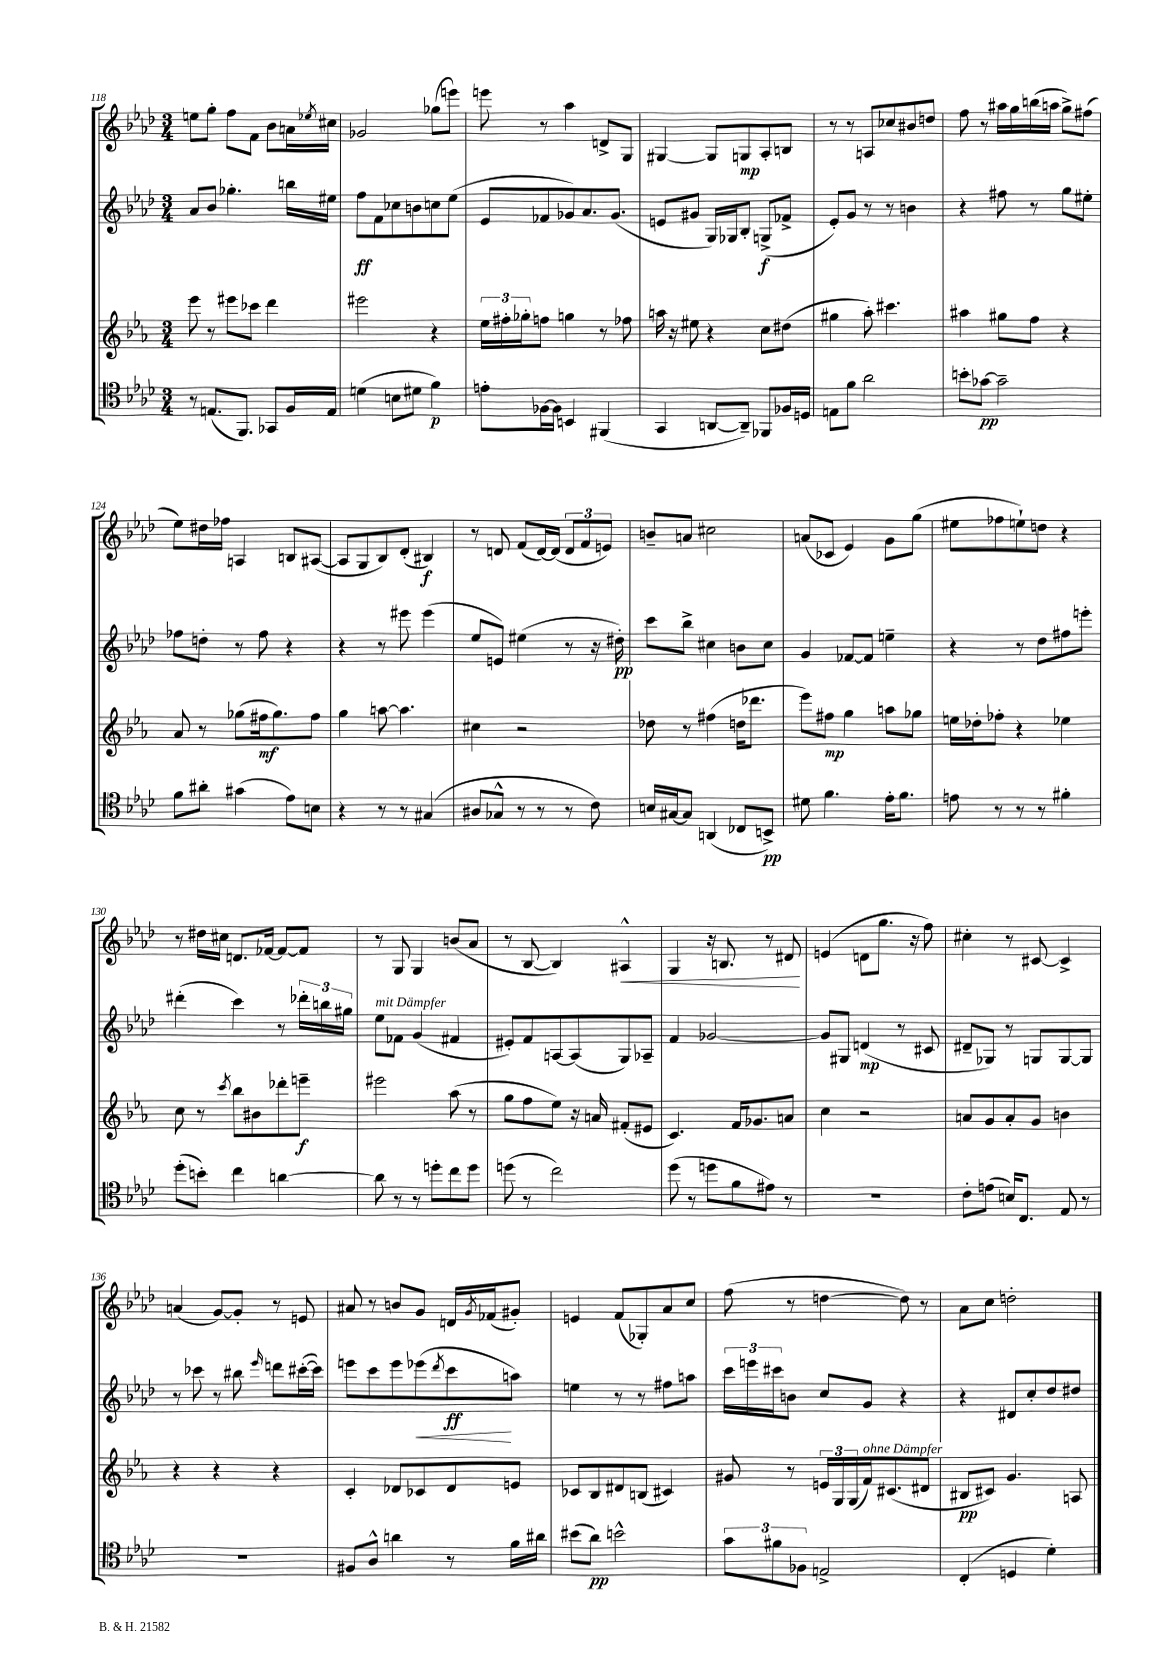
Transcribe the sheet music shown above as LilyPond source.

<<
\new StaffGroup <<
\new Staff = "s0" {
    \clef treble \key aes \major \numericTimeSignature \time 3/4
    e''8 g''8-. f''8 f'8 bes'8 a'16 \acciaccatura { ees''8 } cis''16 |
    ges'2 ges''8( e'''8) |
    e'''8 r8 aes''4 d'8-> g8 |
    gis4~ gis8 g8\mp aes8-. b8 |
    r8 r8 a8 ces''8 bis'8 d''8 |
    f''8 r8 ais''16 g''16 b''16( a''16 g''8->) fis''8( |
    ees''8) dis''16 fes''16 a4 b8 ais8~( |
    ais8 g8 bes8) des'8-.( bis4\f) |
    r8 d'8 f'8( d'16~) d'16( \tuplet 3/2 { d'8 f'8 e'8) } |
    b'8-- a'8 cis''2 |
    a'8( ces'8 ees'4) g'8 g''8( |
    eis''8 fes''8 e''8-!) d''8 r4 |
    r8 dis''16 cis''16 d'8. fes'16~ fes'8~ fes'8 |
    r8 g8 g4 b'8( aes'8 |
    r8 bes8~ bes4) ais4-^\< |
    g4 r16 b8. r8 dis'8\! |
    e'4( d'8 g''8. r16 f''8) |
    cis''4-. r8 cis'8~ cis'4-> |
    a'4( g'8~) g'8-. r8 e'8 |
    ais'8 r8 b'8 g'8 d'16 \acciaccatura { g'8 } fes'16( gis'8-.) |
    e'4 f'8( ges8-.) aes'8 c''8 |
    f''8( r8 d''4~ d''8) r8 |
    aes'8 c''8 d''2-. \bar "|." |
}
\new Staff = "s1" {
    \clef treble \key aes \major \numericTimeSignature \time 3/4
    aes'8 bes'8 ges''4.-. b''16 eis''16 |
    f''8\ff f'8 ces''8 b'8 c''8 ees''8( |
    ees'8 fes'8 ges'8) aes'8. ges'8.( |
    e'8 gis'8 g16) ges16 bes8-. g8->\f( fes'8-> |
    ees'8-.) g'8 r8 r8 b'4 |
    r4 fis''8 r8 g''8 eis''8-. |
    fes''8 d''8-. r8 fes''8 r4 |
    r4 r8 eis'''8 eis'''4( |
    ees''8 e'8) eis''4( r8 r16 dis''16-.\pp) |
    c'''8 bes''8-> cis''4 b'8 cis''8 |
    g'4 fes'8~ fes'8 e''4-- |
    r4 r8 des''8 fis''8 e'''8-. |
    dis'''4-.( c'''4) r8 \tuplet 3/2 { des'''16-. b''16 gis''16 } |
    ees''8^\markup { \italic "mit Dämpfer" } fes'8 g'4( fis'4 |
    eis'8-.) f'8 a8~ a8( g8) aes8-- |
    f'4 ges'2~ |
    ges'8 gis8 d'4\mp( r8 cis'8 |
    dis'8-- ges8) r8 g8 g8~ g8 |
    r8 ces'''8 r8 bis''8 \grace { ees'''16 } d'''8 cis'''16~-.( cis'''16) |
    e'''8 c'''8 e'''8 ees'''8\<( \acciaccatura { des'''8 } c'''8\ff\! a''8) |
    e''4 r8 r8 fis''8 a''8 |
    \tuplet 3/2 { c'''16 e'''16 cis'''16 } b'8 c''8 g'8 r4 |
    r4 dis'8 c''8-. des''8 dis''8 \bar "|." |
}
\new Staff = "s2" {
    \clef treble \key ees \major \numericTimeSignature \time 3/4
    ees'''8 r8 eis'''8 ces'''8 d'''4 |
    eis'''2 r4 |
    \tuplet 3/2 { ees''16 fis''16-. ges''16-. } f''8 g''4 r8 fes''8 |
    a''16 r16 eis''8 r4 c''8 dis''8( |
    gis''4 aes''8-.) cis'''4. |
    ais''4 gis''8 f''8 r4 |
    aes'8 r8 ges''8( fis''16\mf ges''8.) fis''8 |
    g''4 a''8~ a''4. |
    cis''4 r2 |
    des''8 r8 fis''4( d''16 des'''8. |
    ees'''8) fis''8\mp g''4 a''8 ges''8 |
    e''16 des''16-. fes''8-. r4 ees''4 |
    c''8 r8 \acciaccatura { c'''8 } bes''8 bis'8 des'''8-. e'''8--\f |
    eis'''2 aes''8( r8 |
    g''8 f''8 ees''8) r16 a'16 fis'8-.( eis'8 |
    c'4.) f'16 ges'8. a'8 |
    c''4 r2 |
    a'8 g'8 a'8-. g'8 b'4 |
    r4 r4 r4 |
    c'4-. des'8 ces'8 des'8 e'8 |
    ces'8 bes8 dis'8 b8( cis'4) |
    gis'8 r8 \tuplet 3/2 { e'16 g16 g16( } f'16^\markup { \italic "ohne Dämpfer" }) cis'8.( dis'8 |
    bis8\pp cis'8) g'4. a8 \bar "|." |
}
\new Staff = "s3" {
    \clef tenor \key aes \major \numericTimeSignature \time 3/4
    r8 e8.( f,8.) ges,8 f16 e16 |
    d'4( b8 dis'8 f'4\p) |
    e'8-. fes16~ fes16 b,4 fis,4( |
    g,4 a,8~ a,8--) fes,8 fes16 d16 |
    e8 f'8 aes'2 |
    b'8-. ges'8~\pp ges'2-- |
    f'8 ais'8-. gis'4( ees'8) b8 |
    r4 r8 r8 gis4( |
    ais8 ges8-^ r8 r8 r8 c'8) |
    b16 gis16~ gis8 a,4( ces8 b,8->\pp) |
    dis'8 f'4. ees'16-. f'8. |
    e'8 r8 r8 r8 fis'4-. |
    des''8-.( b'8-.) c''4 a'4~ |
    a'8 r8 r8 d''8-. c''8 d''8 |
    d''8( r8 c''2) |
    des''8( r8 d''8 f'8 eis'8) r8 |
    R2. |
    c'8-. e'8( b16) c8. ees8 r8 |
    R2. |
    fis8 aes8-^ a'4 r8 f'16 ais'16 |
    bis'8( aes'8\pp) b'2-^ |
    \tuplet 3/2 { g'8 fis'8 fes8 } e2-> |
    c4-.( d4 des'4-.) \bar "|." |
}
>>
>>
\layout { \context { \Score currentBarNumber = #118 } }
